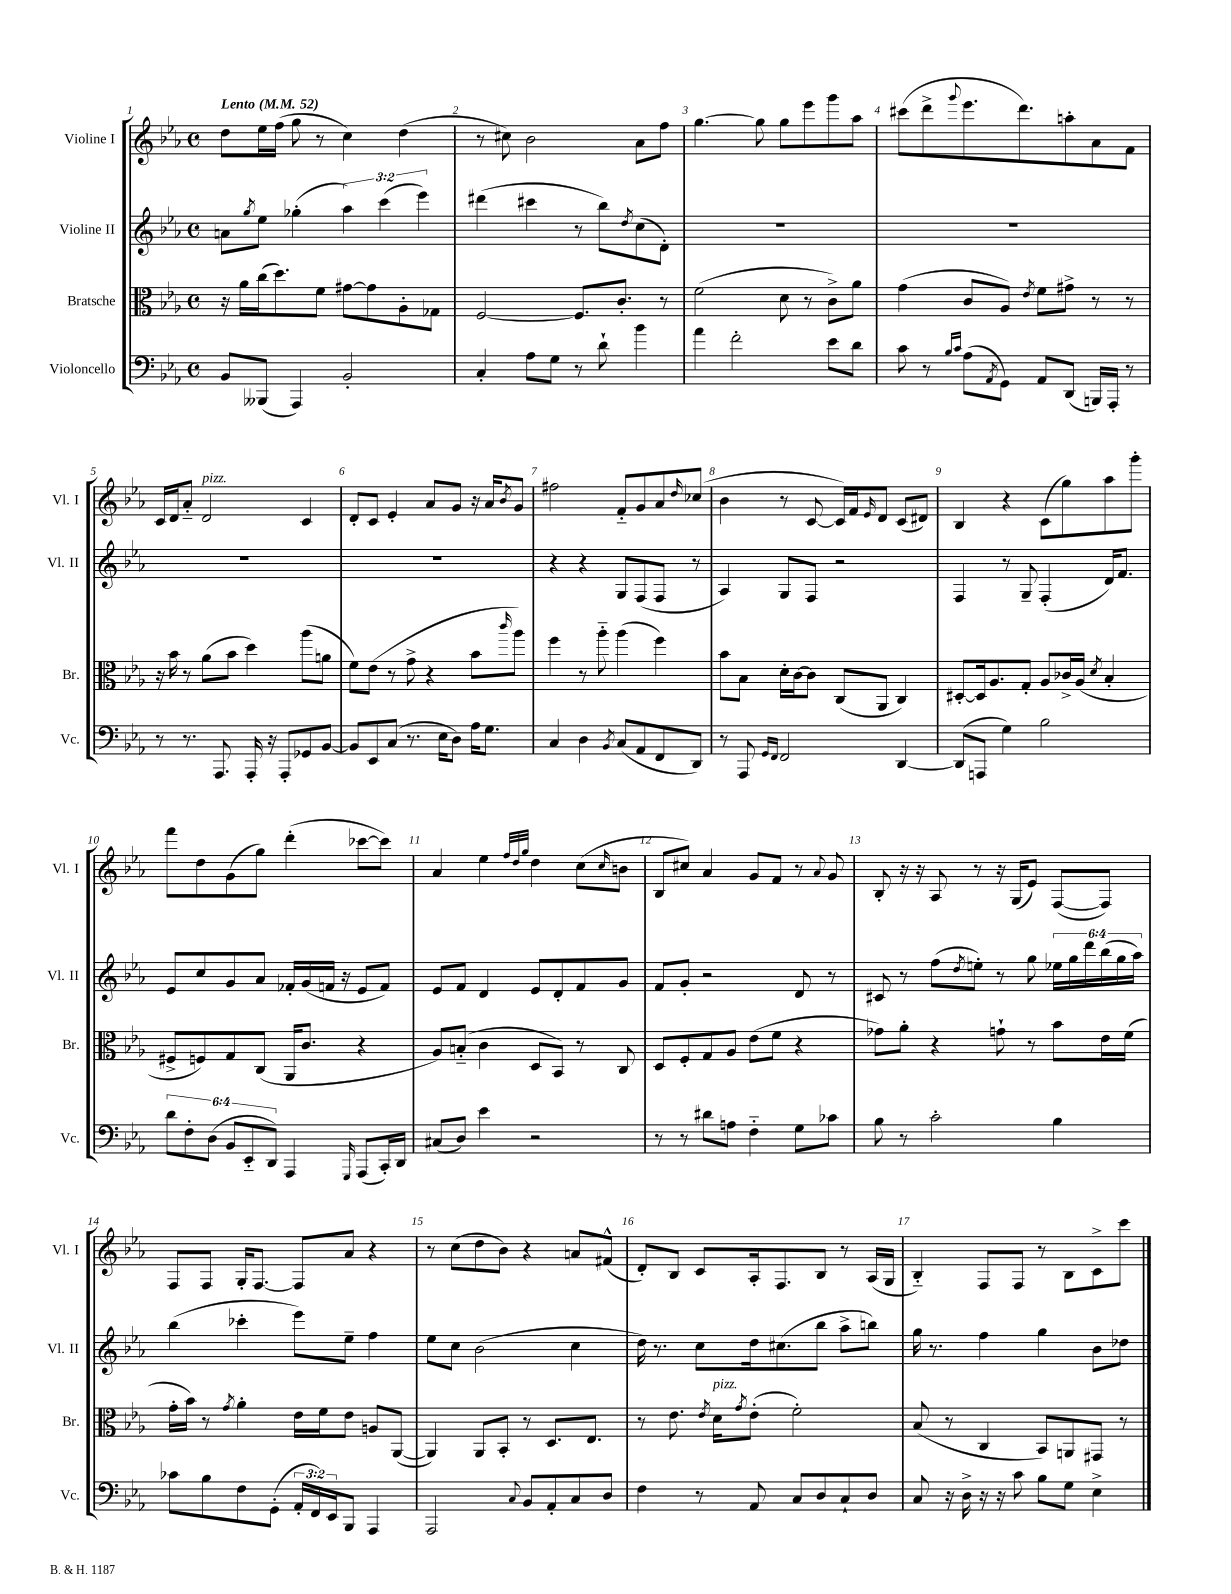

**kern	**kern	**kern	**kern
*staff4	*staff3	*staff2	*staff1
*clefF4	*clefC3	*clefG2	*clefG2
*k[b-e-a-]	*k[b-e-a-]	*k[b-e-a-]	*k[b-e-a-]
*M4/4	*M4/4	*M4/4	*M4/4
*met(c)	*met(c)	*met(c)	*met(c)
*MM52	*MM52	*MM52	*MM52
8BB-/L	16r	8a\L	8dd\L
.	16a-\LL	.	.
.	.	8qgg/	.
(8BBB--/J	(16cc\J	8ee-\J	16ee-\L
.	8.dd\)	.	(16ff\JJ
4AAA-/)	.	(4gg-'\	8gg\
.	8f\J	.	8r
2BB-'/	[8g#\L	6aa-\)	4cc\)
.	8g#\]	.	.
.	.	(6ccc\	.
.	8A-'\	.	(4dd\
.	.	6eee-\)	.
.	8G-\J	.	.
=	=	=	=
4C'/	[2F/	(4ddd#\	8r
.	.	.	8cc#\)
8A-\L	.	4ccc#\	2b-\
8G\J	.	.	.
8r	8.F/]L	8r	.
8d`\	.	8bb-\L)	.
.	8.c'/J	.	.
.	.	8qdd/	.
4b-\	.	(8cc\	8a-\L
.	8r	8d'\J)	8ff\J
=	=	=	=
4a-\	(2f\	1r	[4.gg\
2f'\	.	.	.
.	.	.	8gg\]
.	8d\	.	8gg\L
.	8r	.	8eee-\
8e-\L	8c^\L)	.	8ggg\
8d\J	8a-\J	.	8aa-\J
=	=	=	=
8c\	(4g\	1r	(8ccc#\L
8r	.	.	8ddd^\
16qqB-/LL	.	.	.
16qqc/JJ	.	.	8qqggg/
(8A-\L	8c/L	.	8.eee-\
8qAA-/	.	.	.
8GG\J)	8A-/J)	.	.
.	.	.	8.ddd\)
.	8qe-/	.	.
8AA-/L	8f\L	.	.
(8DD/J	8g#^\J	.	8aa'\
16BBB/LL)	8r	.	8a-\
16AAA-'/JJ	.	.	.
8r	8r	.	8f\J
=	=	=	=
8r	16r	1r	16c/LL
.	16b-\	.	16d/J
8.r	8r	.	8a-'~/J
.	(8a-\L	.	2d/
8.AAA-/	.	.	.
.	8b-\J	.	.
16AAA-'/	4dd\)	.	.
16r	.	.	.
8AAA-'/L	.	.	.
8GG-/	(8aa-\L	.	4c/
[8BB-/J	8a\J	.	.
=	=	=	=
8BB-/]L	8f\L)	1r	8d'/L
8EE-/	(8e-\J	.	8c/J
(8C/J	8r	.	4e-'/
8.r	8g^\	.	.
.	4r	.	8a-/L
16E-\LK	.	.	.
8D\J)	.	.	8g/J
16A-\LK	8b-\L	.	16r
8.G\J	.	.	16a-/LK
.	16qqccc/	.	8qb-/
.	8aa-\J)	.	8g/J
=	=	=	=
4C/	4ff\	4r	2ff#\
4D\	8r	4r	.
.	8aa-'~\	.	.
8qBB-/	.	.	.
(8C/L	(4aa-\	8G/L	8f'~/L
8AA-/	.	(8F/	8g/
8FF/	4ff\)	8F/J	8a-/
.	.	.	16qqdd/
8DD/J)	.	8r	(8cc-/J
=	=	=	=
8r	8b-\L	4A-/)	4b-\
8AAA-/	8B-\J	.	.
16qqGG/LL	.	.	.
16qqFF/JJ	.	.	.
2FF/	16d'\LL	8G/L	8r
.	[16c\J	.	.
.	8c\]J	8F/J	[8c/
.	(8C/L	2r	16c/]LL)
.	.	.	16f/J
.	.	.	16qqe-/
.	8AA-/J	.	8d/J
[4DD/	4C/)	.	(8c/L
.	.	.	8d#/J)
=	=	=	=
(8DD/]L	[8D#'/L	4F/	4B-/
8AAA/J	16D#/]k	.	.
.	8.A-/	.	.
4G\)	.	8r	4r
.	8G'/J	8G~/	.
2B-\	8A-/L	(4F'/	(8c\L
.	16c-^/L	.	8gg\)
.	(16A-/JJ	.	.
.	8qd/	.	.
.	4B-'/	16d/LK)	8aa-\
.	.	8.f/J	.
.	.	.	8ggg'\J
=	=	=	=
12d\L	8F#^/L	8e-/L	8fff\L
12F'\	.	.	.
.	8F/)	8cc/	8dd\
(12D\J	.	.	.
12BB-/L	8G/	8g/	(8g\
12EE-'~/	.	.	.
.	(8C/J	8a-/J	8gg\J)
12DD/J)	.	.	.
4AAA-/	16AA-/LK	16f-'/LL	(4ddd'\
.	8.c/J	(16g/	.
.	.	16f/JJ	.
.	.	16r	.
16qqGGG/	.	.	.
(8AAA-/L	4r	8e-/L	[8ccc-\L
16CC'/L)	.	8f/J)	8ccc-\]J)
16DD/JJ	.	.	.
=	=	=	=
(8C#/L	8A-/L)	8e-/L	4a-/
8D/J)	(8B'~/J	8f/J	.
4e-\	4c\	4d/	4ee-\
.	.	.	32qqff/LLL
.	.	.	32qqdd/
.	.	.	32qqgg/JJJ
2r	8D/L	8e-/L	4dd\
.	8BB-/J)	8d'/	.
.	8r	8f/	(8cc\L
.	.	.	16qqcc/
.	8C/	8g/J	8b\J
=	=	=	=
8r	8D/L	8f/L	8B-/L
8r	8F'/	8g'/J	8cc#/J)
8d#\L	8G/	2r	4a-/
8A\J	8A-/J	.	.
4F'~\	(8e-\L	.	8g/L
.	8f\J	.	8f/J
8G\L	4r	8d/	8r
.	.	.	8qqa-/
8c-\J	.	8r	8g/
=	=	=	=
8B-\	8g-\L)	8c#/	8B-'/
8r	8a-'\J	8r	16r
.	.	.	16r
2c'\	4r	(8ff\L	8A-/
.	.	8qdd/	.
.	.	8ee'\J)	8r
.	8g`\	8r	16r
.	.	.	(16G/LK
.	8r	8gg\	8e-/J)
4B-\	8b-\L	24ee-\LL	([8F/L
.	.	24gg\	.
.	.	24ddd\	.
.	16e-\L	(24bb-\	8F/]J)
.	.	24gg\	.
.	(16f\JJ	.	.
.	.	24aa-\JJ)	.
=	=	=	=
8c-\L	16g'\LL	(4bb-\	8F/L
.	16b-\JJ)	.	.
8B-\	8r	.	8F/J
.	8qg/	.	.
8F\	4a-'\	4ccc-'\	16G'/LK
.	.	.	[8.F/J
(8GG'\J	.	.	.
24AA-'/LL	16e-\LL	8eee-\L)	8F/]L
24FF/)	.	.	.
.	16f\J	.	.
24EE-/J	.	.	.
8BBB-/J	8e-\J	8ee-~\J	8a-/J
4AAA-/	8A/L	4ff\	4r
.	([8AA-/J	.	.
=	=	=	=
2AAA-/	4AA-/])	8ee-\L	8r
.	.	8cc\J	(8cc\L
.	8AA-/L	(2b-\	8dd\
.	8BB-'/J	.	8b-\J)
8qqC/	.	.	.
8BB-/L	8r	.	4r
8AA-'/	8.D/L	.	.
8C/	.	4cc\	8a/L
.	8.E-/J	.	.
8D/J	.	.	(8f#^^/J
=	=	=	=
4F\	8r	16dd\)	8d'/L)
.	.	8.r	.
.	8.e-\	.	8B-/J
8r	.	8cc\L	8c/L
.	8qe-/	.	.
.	16d\LK	.	.
.	8qg/	.	.
8AA-/	(8e-'\J	16dd\k	16A-'/k
.	.	(8.cc#\	8.F/
8C/L	2f'\)	.	.
8D/	.	8bb-\J	8B-/J
8C`/	.	8aa-^\L	8r
8D/J	.	8bb\J)	(16A-/LL
.	.	.	16G/JJ
=	=	=	=
8C/	(8B-/	16gg\	4B-'~/)
.	.	8.r	.
16r	8r	.	.
16D^\	.	.	.
16r	4C/	4ff\	8F/L
16r	.	.	.
8c\	.	.	8F/J
8B-\L	8BB-/L)	4gg\	8r
8G\J	8AA/	.	8B-\L
4E-^\	8GG#/J	8b-\L	8c^\
.	8r	8dd-\J	8ccc\J
==	==	==	==
*-	*-	*-	*-
